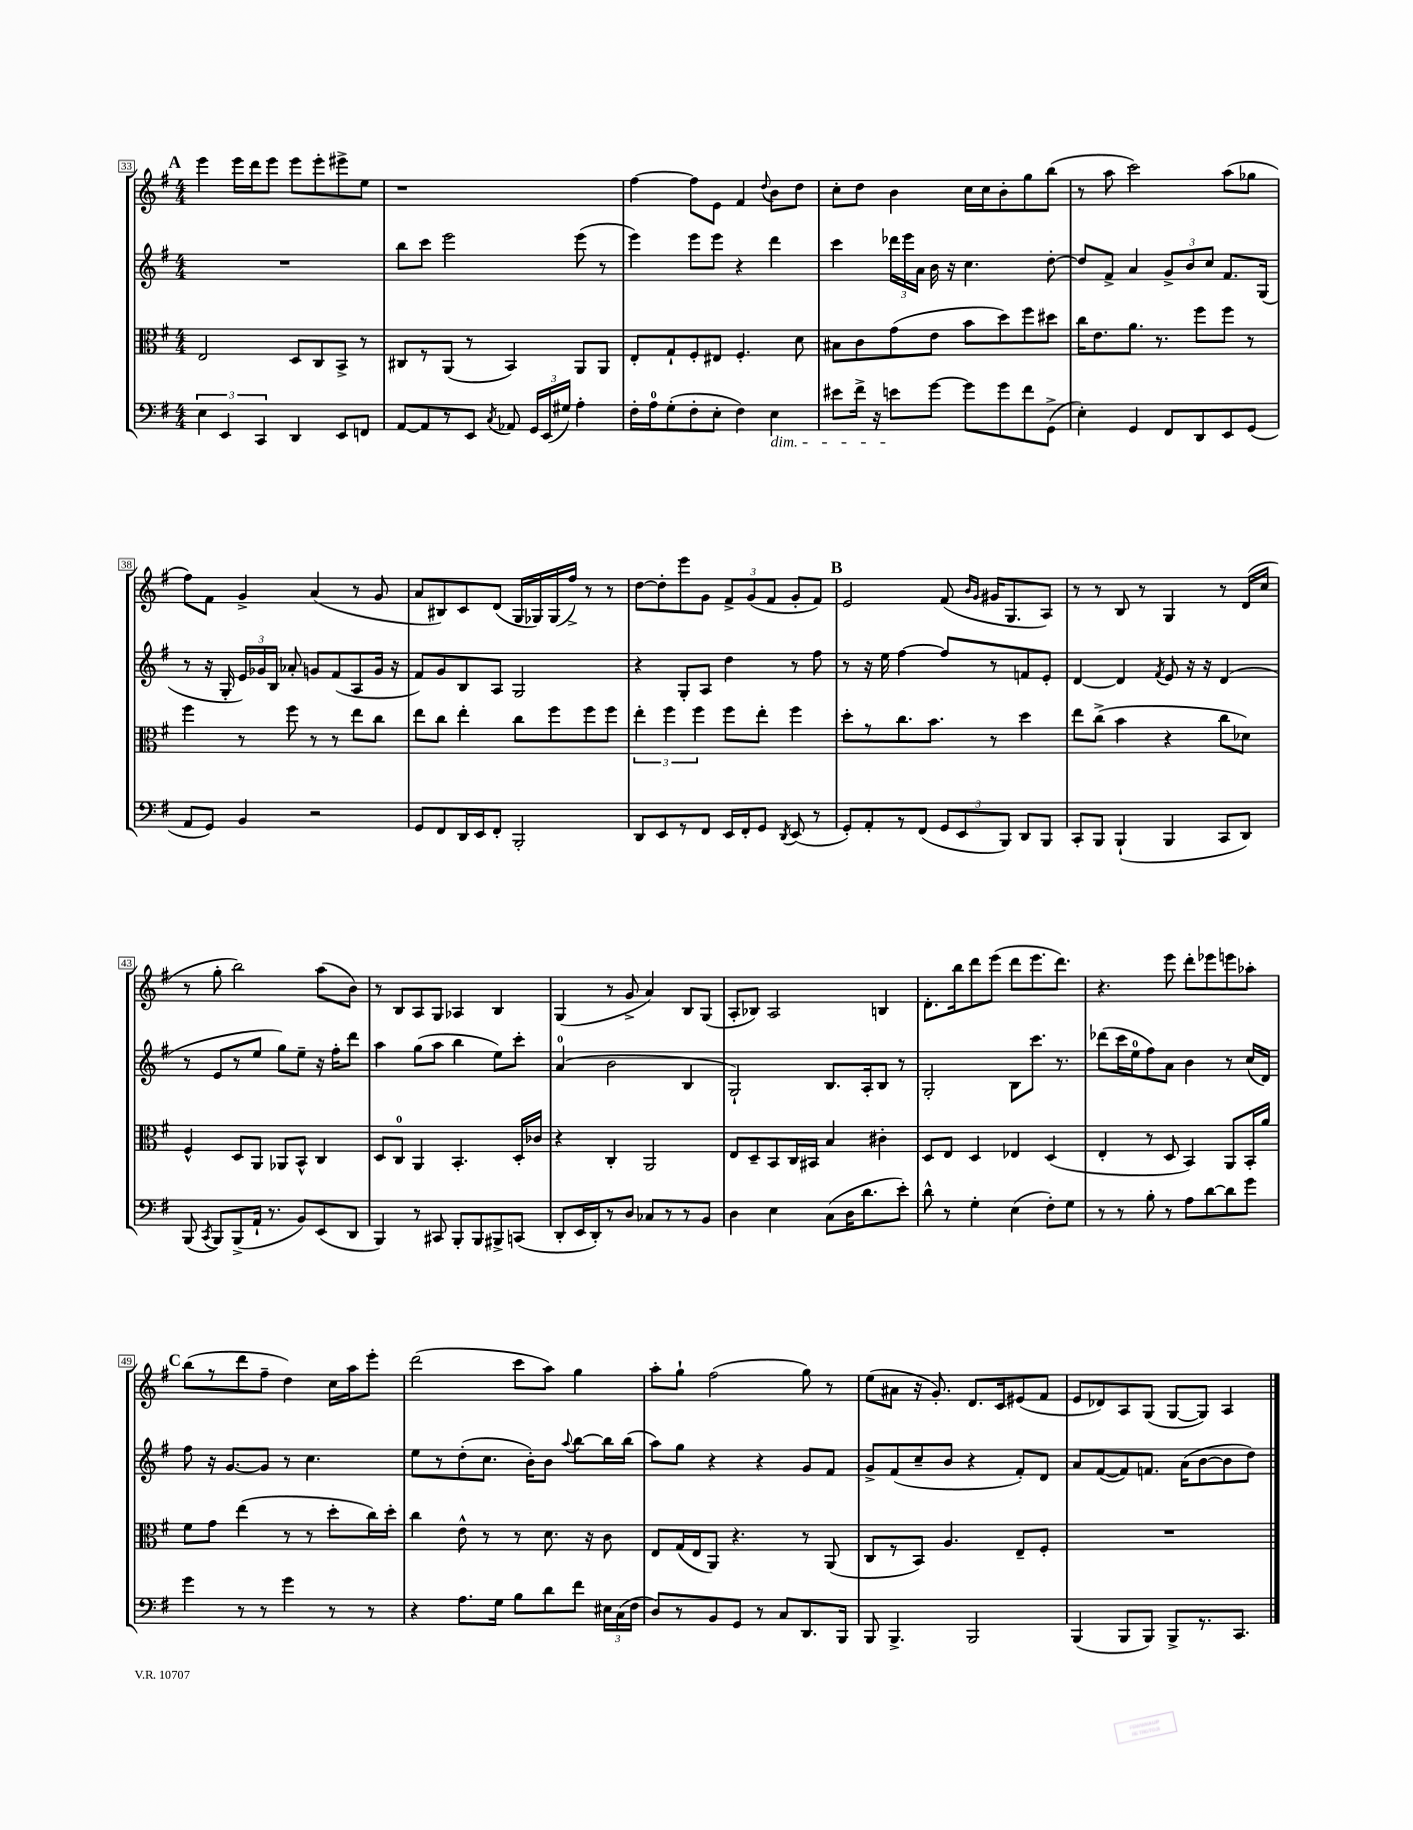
<<
\new StaffGroup <<
\new Staff = "s0" {
    \clef treble \key g \major \numericTimeSignature \time 4/4
    \autoBeamOff \mark \markup { \bold "A" } e'''4 e'''16[ d'''16 e'''8] e'''8[ e'''8-. eis'''8-> e''8] |
    r1 |
    fis''4~ fis''8[ e'8] fis'4 \appoggiatura { d''8 } b'8[ d''8] |
    c''8[-. d''8] b'4 c''16[ c''16 b'8-. g''8 b''8]( |
    r8 a''8 c'''2) a''8[( ges''8] |
    fis''8[) fis'8] g'4-> a'4( r8 g'8 |
    a'8[ bis8) c'8 d'8]( g16[ ges16) ges16( fis''16]->) r8 r8 |
    d''8[~ d''8-. e'''8 g'8] \tuplet 3/2 { fis'8[-> g'8( fis'8] } g'8[-. fis'8]) |
    \mark \markup { \bold "B" } e'2 fis'8( \grace { b'16[ g'16] } gis'16[ g8. a8]) |
    r8 r8 b8 r8 g4 r8 d'16[( c''16] |
    r8 g''8-. b''2) a''8[( b'8]) |
    r8 b8[ a8 g8] aes4 b4 |
    g4( r8 g'8-> a'4) b8[ g8]( |
    a8[-. bes8]) a2 b4 |
    d'8.[-. b''16 d'''8 e'''8]( d'''8[ e'''8. d'''8.]) |
    r4. e'''8 d'''8[-. ees'''8 e'''8 aes''8]-. |
    \mark \markup { \bold "C" } b''8[( r8 d'''8 fis''8]-- d''4) c''16[ a''16 e'''8]-. |
    d'''2( c'''8[ a''8]) g''4 |
    a''8[-. g''8]-! fis''2( g''8) r8 |
    e''8[( ais'8] r16 g'8.-.) d'8.[ c'16 eis'8( fis'8] |
    e'8[ des'8) a8 g8]( g8[~ g8]) a4 \bar "|." |
}
\new Staff = "s1" {
    \clef treble \key g \major \numericTimeSignature \time 4/4
    \autoBeamOff \mark \markup { \bold "A" } R1 |
    b''8[ c'''8] e'''2 e'''8( r8 |
    e'''4) e'''8[ e'''8] r4 d'''4 |
    c'''4 \tuplet 3/2 { des'''16[ e'''16 a'16] } b'16 r16 c''4. d''8~-. |
    d''8[ fis'8]-> a'4 \tuplet 3/2 { g'8[-> b'8 c''8] } fis'8.[ g16]( |
    r8 r16 g16-. \tuplet 3/2 { e'16[) ges'16 b16] } aes'8-. g'8[ fis'8( a8 g'16] r16 |
    fis'8[) g'8 b8 a8] g2 |
    r4 g8[-. a8] d''4 r8 fis''8 |
    \mark \markup { \bold "B" } r8 r16 e''16 fis''4~ fis''8[ r8 f'8 e'8]-. |
    d'4~ d'4 \acciaccatura { fis'8 } e'8 r16 r16 d'4( |
    r8 e'8[ r8 e''8] g''8[) e''8]-- r16 fis''16[-. d'''8] |
    a''4 g''8[( a''8] b''4 e''8[) c'''8]-. |
    a'4-0( b'2 b4 |
    g2-!) b8.[ a16-. b8] r8 |
    g2-. b8[ c'''8.] r8. |
    des'''8[( c'''16 e''16-0 fis''8) a'8] b'4 r8 c''16[( d'16]) |
    \mark \markup { \bold "C" } fis''8 r16 g'8.[~ g'8] r8 c''4. |
    e''8[ r8 d''8-.( c''8.] b'16[-.) b'8] \appoggiatura { a''8 } b''8[~ b''16 b''16]( |
    a''8[) g''8] r4 r4 g'8[ fis'8] |
    g'8[-> fis'8( c''8-- b'8] r4 fis'8[-.) d'8] |
    a'8[ fis'8~( fis'8) f'8.] a'16[( b'8~ b'8 d''8]) \bar "|." |
}
\new Staff = "s2" {
    \clef alto \key g \major \numericTimeSignature \time 4/4
    \autoBeamOff \mark \markup { \bold "A" } e2 d8[ c8 b,8]-> r8 |
    cis8[ r8 a,8]( r8 b,4) a,8[ a,8] |
    e8[-. g8-! fis8-. eis8] fis4.-. d'8 |
    bis8[ c'8 g'8( e'8] b'8[ d''8) fis''8 dis''8] |
    c''16[ e'8. a'8.] r8. fis''8[ fis''8] r8 |
    fis''4 r8 fis''8 r8 r8 e''8[ c''8] |
    e''8[ c''8] e''4-. c''8[ fis''8 fis''8 fis''8] |
    \tuplet 3/2 { e''4-. fis''4 fis''4 } fis''8[ e''8]-. fis''4 |
    \mark \markup { \bold "B" } d''8[-. r8 c''8. b'8.] r8 d''4 |
    e''8[ c''8]->( b'4 r4 c''8[ des'8]) |
    fis4-^ d8[ a,8] aes,8[ b,8]-^ c4 |
    d8[ c8]-0 a,4 b,4.-. d16[-. ces'16] |
    r4 c4-. a,2 |
    e8[ d8-- b,8 c16 bis,16] b4 cis'4-. |
    d8[ e8] d4 ees4 d4( |
    e4-. r8 d8 b,4) a,8[ b,16-. a'16] |
    \mark \markup { \bold "C" } fis'8[ g'8] e''4( r8 r8 d''8[-. c''16) d''16]-. |
    c''4 e'8-^ r8 r8 d'8. r16 c'8 |
    e8[ g16( e16 a,8]) r4. r8 a,8( |
    c8[ r8 b,8]) a4. e8[-- fis8]-. |
    R1 \bar "|." |
}
\new Staff = "s3" {
    \clef bass \key g \major \numericTimeSignature \time 4/4
    \autoBeamOff \mark \markup { \bold "A" } \tuplet 3/2 { e4 e,4 c,4 } d,4 e,8[ f,8] |
    a,8[~ a,8 r8 e,8] \acciaccatura { c8 } aes,8 \tuplet 3/2 { g,16[ e,16( gis16]) } a4-. |
    fis16[-. a16-0 g8-.( fis8-. e8]-. fis4) e4\dim |
    eis'8[ fis'16]-> r16 e'8[\! g'8]~ g'8[ g'8 fis'8 g,8]->( |
    e4-.) g,4 fis,8[ d,8 e,8 g,8]( |
    a,8[ g,8]) b,4 r2 |
    g,8[ fis,8 d,16 e,16 fis,8]-. b,,2-. |
    d,8[ e,8 r8 fis,8] e,16[ fis,16-. g,8] \acciaccatura { d,8 } e,8( r8 |
    \mark \markup { \bold "B" } g,8[-.) a,8-. r8 fis,8]( \tuplet 3/2 { g,8[ e,8 b,,8]) } d,8[ b,,8] |
    c,8[-. b,,8] b,,4-!( b,,4 c,8[ d,8]) |
    b,,8( \acciaccatura { c,8 } b,,8[) b,,8->( a,16]-! r8. b,8[) e,8( d,8] |
    b,,4) r8 cis,8 b,,8[-. b,,8 bis,,8-> c,8]( |
    d,8[-. e,16 d,16-.) r8 d8] ces8[ r8 r8 b,8] |
    d4 e4 c8[( d16 d'8. e'8]-.) |
    d'8-^ r8 g4-. e4( fis8[-.) g8] |
    r8 r8 b8-. r8 a8[ d'8~ d'8 g'8] |
    \mark \markup { \bold "C" } g'4 r8 r8 g'4 r8 r8 |
    r4 a8.[ g16] b8[ d'8 fis'8] \tuplet 3/2 { eis16[ c16( fis16] } |
    d8[) r8 b,8 g,8] r8 c8[ d,8. b,,16] |
    b,,8 b,,4.-> b,,2 |
    b,,4( b,,8[ b,,8]) b,,8[-> r8. c,8.] \bar "|." |
}
>>
>>
\layout { \context { \Score currentBarNumber = #33 \override BarNumber.stencil = #(make-stencil-boxer 0.1 0.3 ly:text-interface::print) } }
